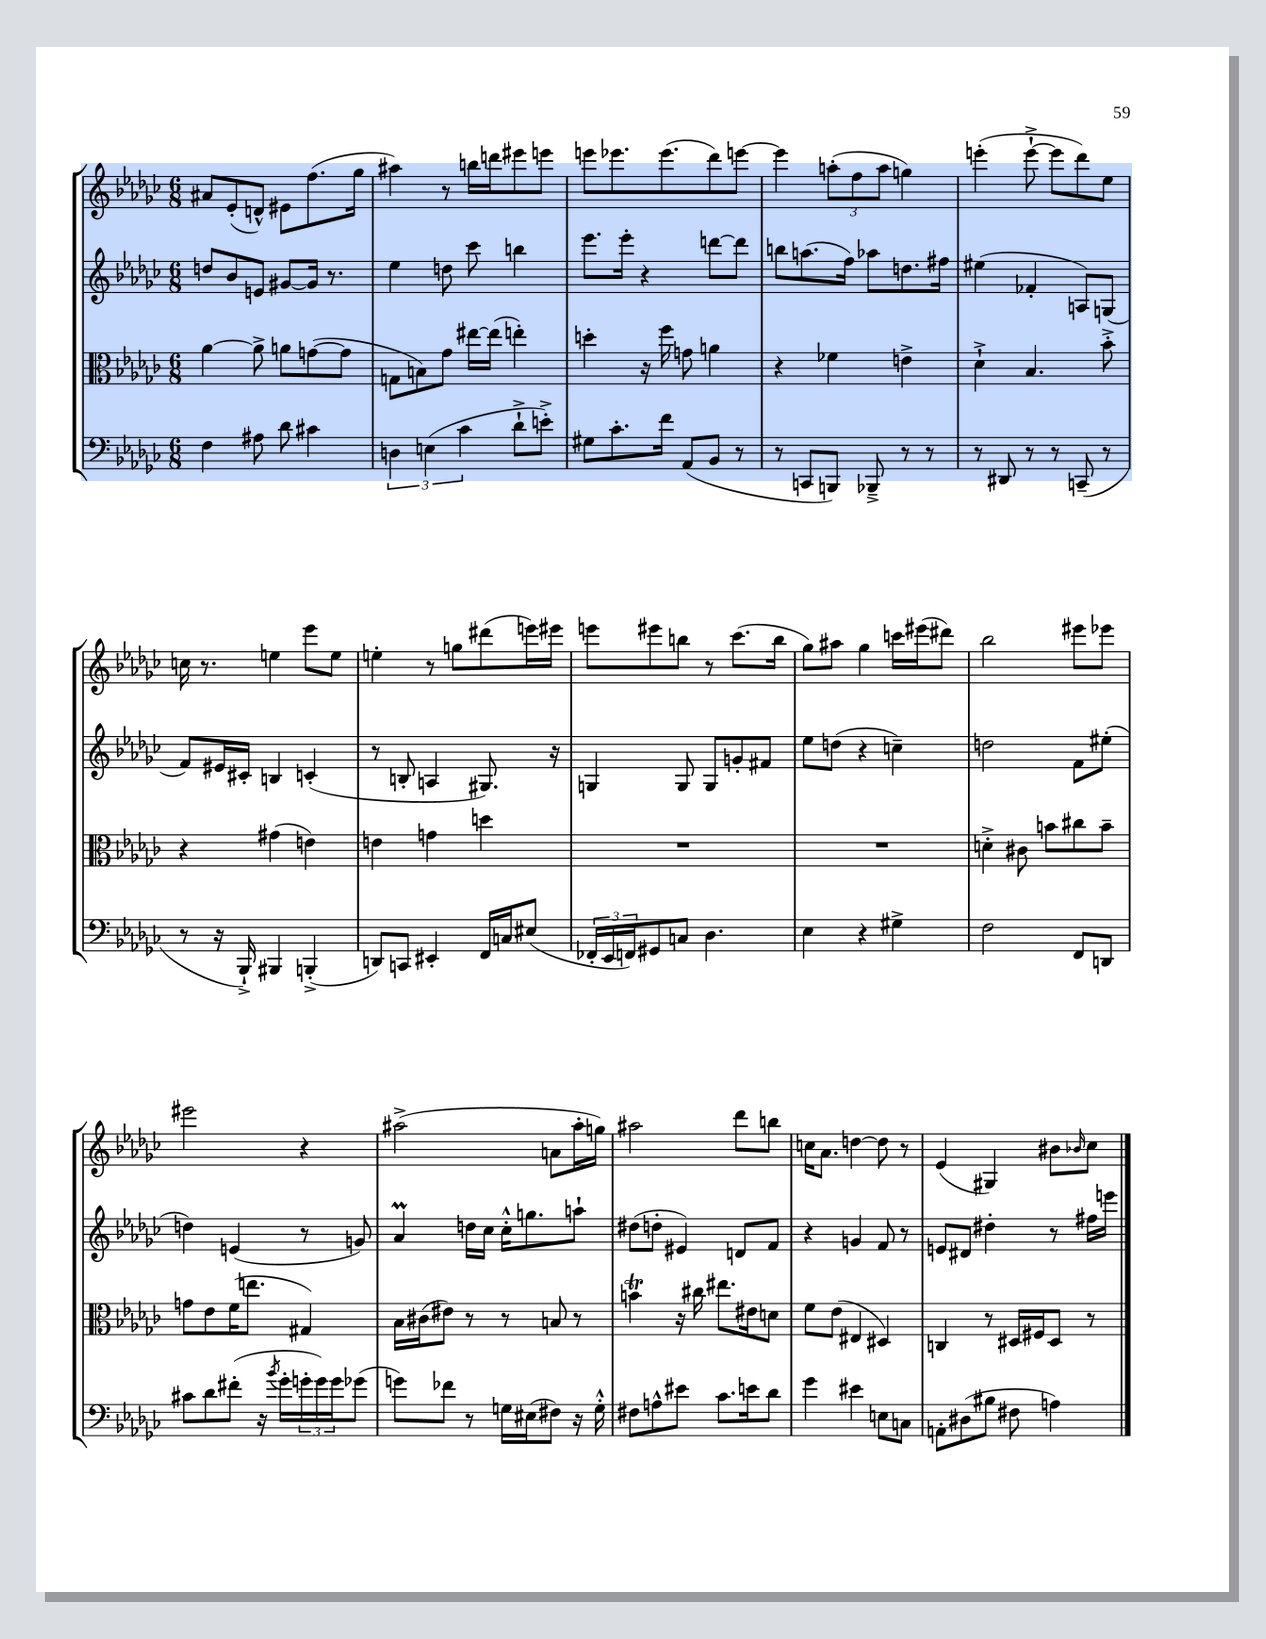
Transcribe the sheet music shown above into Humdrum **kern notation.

**kern	**kern	**kern	**kern
*staff4	*staff3	*staff2	*staff1
*clefF4	*clefC3	*clefG2	*clefG2
*k[b-e-a-d-g-c-]	*k[b-e-a-d-g-c-]	*k[b-e-a-d-g-c-]	*k[b-e-a-d-g-c-]
*M6/8	*M6/8	*M6/8	*M6/8
4F\	[4a-\	8dd/L	8a#/L
.	.	8b-/	(8e-'/
8A#\	8a-^\]	8e/J	8d^^/J)
8d-\	8a\L	[8g#/L	8e#\L
4c#\	([8g\	16g#/]Jk	(8.ff\
.	.	8.r	.
.	8g\]J	.	.
.	.	.	16gg-\Jk
=	=	=	=
6D\	8G\L	4ee-\	4aa#\)
.	8B\)	.	.
(6E\	.	.	.
.	8g-\J	8dd\	8r
6c-\	.	.	.
.	[16ee#\LL	8ccc-\	16bb\LL
.	(16ee#\]JJ	.	16ddd\J
8d-`^\L	4ee'\)	4bb\	8eee#\
8e'^\J)	.	.	8eee\J
=	=	=	=
8G#\L	4dd'\	8.eee-\L	8eee\L
8.c-'\	.	.	8.eee-\
.	.	16eee-'\Jk	.
.	16r	4r	.
16f\Jk	16ff\	.	(8.eee-\
(8AA-/L	8g\	.	.
8BB-/J	4a\	[8ddd\L	8ddd-\)
8r	.	8ddd\]J	[8eee\J
=	=	=	=
8r	4r	8bb\L	4eee\]
8CC/L	.	(8.aa\	.
8BBB/J)	4f-\	.	(12aa'\L
.	.	16ff\Jk)	.
.	.	.	12ff\
8BBB-~^/	.	8aa-\L	.
.	.	.	12aa\J
8r	4e^\	8.dd\	4gg\)
8r	.	.	.
.	.	16ff#\Jk	.
=	=	=	=
8r	4d-`^\	(4ee#\	(4eee'\
8DD#/	.	.	.
8r	4.B-/	4f-'/	[8eee`^\
8r	.	.	8eee\]L
(8CC~/	.	8A/L)	8ddd-\)
8r	8b-'^\	(8G/J	8ee-\J
=	=	=	=
8r	4r	8f/L)	16cc\
.	.	.	8.r
16r	.	16e#/L	.
16BBB-`^/)	.	16c#'/JJ	.
4BBB#/	(4g#\	4B/	4ee\
(4BBB'^/	4e\)	(4c'/	8eee-\L
.	.	.	8ee\J
=	=	=	=
8DD/L)	4e\	8r	4ee'\
8CC/J	.	8B'/	.
4EE#'/	4g\	4A/	8r
.	.	.	8gg\L
16FF/LL	4dd\	8.G#/)	(8ddd#\
16C/J	.	.	.
(8E#/J	.	.	16eee\L)
.	.	16r	16eee#\JJ
=	=	=	=
24FF-'/LL	2.r	4G/	8eee\L
24EE-/	.	.	.
24FF/J)	.	.	.
8GG#/	.	.	8eee#\
8C/J	.	8G/	8bb\J
4.D-\	.	8G/L	8r
.	.	8g'/	(8.ccc-\L
.	.	8f#/J	.
.	.	.	16bb\Jk
=	=	=	=
4E-\	2.r	8ee-\L	8gg-\L)
.	.	(8dd\J	8aa#\J
4r	.	4r	4gg-\
4G#^\	.	4cc~\)	16ccc\LL
.	.	.	(16eee#\J
.	.	.	8ddd#\J)
=	=	=	=
2F\	4d'^\	2dd\	2bb-\
.	8c#\	.	.
.	8b\L	.	.
8FF/L	8cc#\	8f\L	8eee#\L
8DD/J	8b~\J	(8ee#'\J	8eee-\J
=	=	=	=
8c#\L	8g\L	4dd\)	2eee#\
8d-\	8e-\	.	.
(8f#'\J	(16f\K	(4e/	.
.	8.ee\J	.	.
16r	.	.	.
8qb-/	.	.	.
16g-'\LL	.	.	.
24g'\	4G#/)	8r	4r
24g\)	.	.	.
24g\J	.	.	.
(8g-\J	.	8g/)	.
=	=	=	=
8g\L)	16B-\LL	4a-/	(2aa#^\
.	(16c#\J	.	.
8f-\J	8e#\J)	.	.
8r	8r	16dd\LL	.
.	.	16cc-\JJ	.
16G\LL	8r	16cc-'^^\LK	.
(16E#\J	.	8.gg\	.
8F#\J)	8B/	.	8a\L
16r	8r	8aa`\J	16aa#'\L
16G'^^\	.	.	16gg\JJ)
=	=	=	=
8F#\L	4b\	(8dd#\L	2aa#\
8A^^\	.	8dd'\J	.
8e#\J	16r	4e#/)	.
.	16cc#\	.	.
8.c-\L	8.ee#\L	.	.
.	.	8d/L	8ddd-\L
16e\k	16e#\k	.	.
8d-\J	8d\J	8f/J	8bb\J
=	=	=	=
4g-\	8f\L	4r	16cc\LK
.	.	.	8.a-\J
.	(8e-\J	.	.
4e#\	4E#/	4g/	[4dd\
8E\L	4D#/)	8f/	8dd\]
8C\J	.	8r	8r
=	=	=	=
8AA'\L	4C/	8e/L	(4e-/
(8D#\	.	8d#/J	.
8B#\J	8r	4dd#'\	4G#/)
8F#\	16D#/LL	.	.
.	16F#/J	.	.
4A\)	8D#/J	8r	8b#\L
.	.	.	16qqb-/
.	8r	16ff#\LL	8cc-\J
.	.	16eee\JJ	.
==	==	==	==
*-	*-	*-	*-
